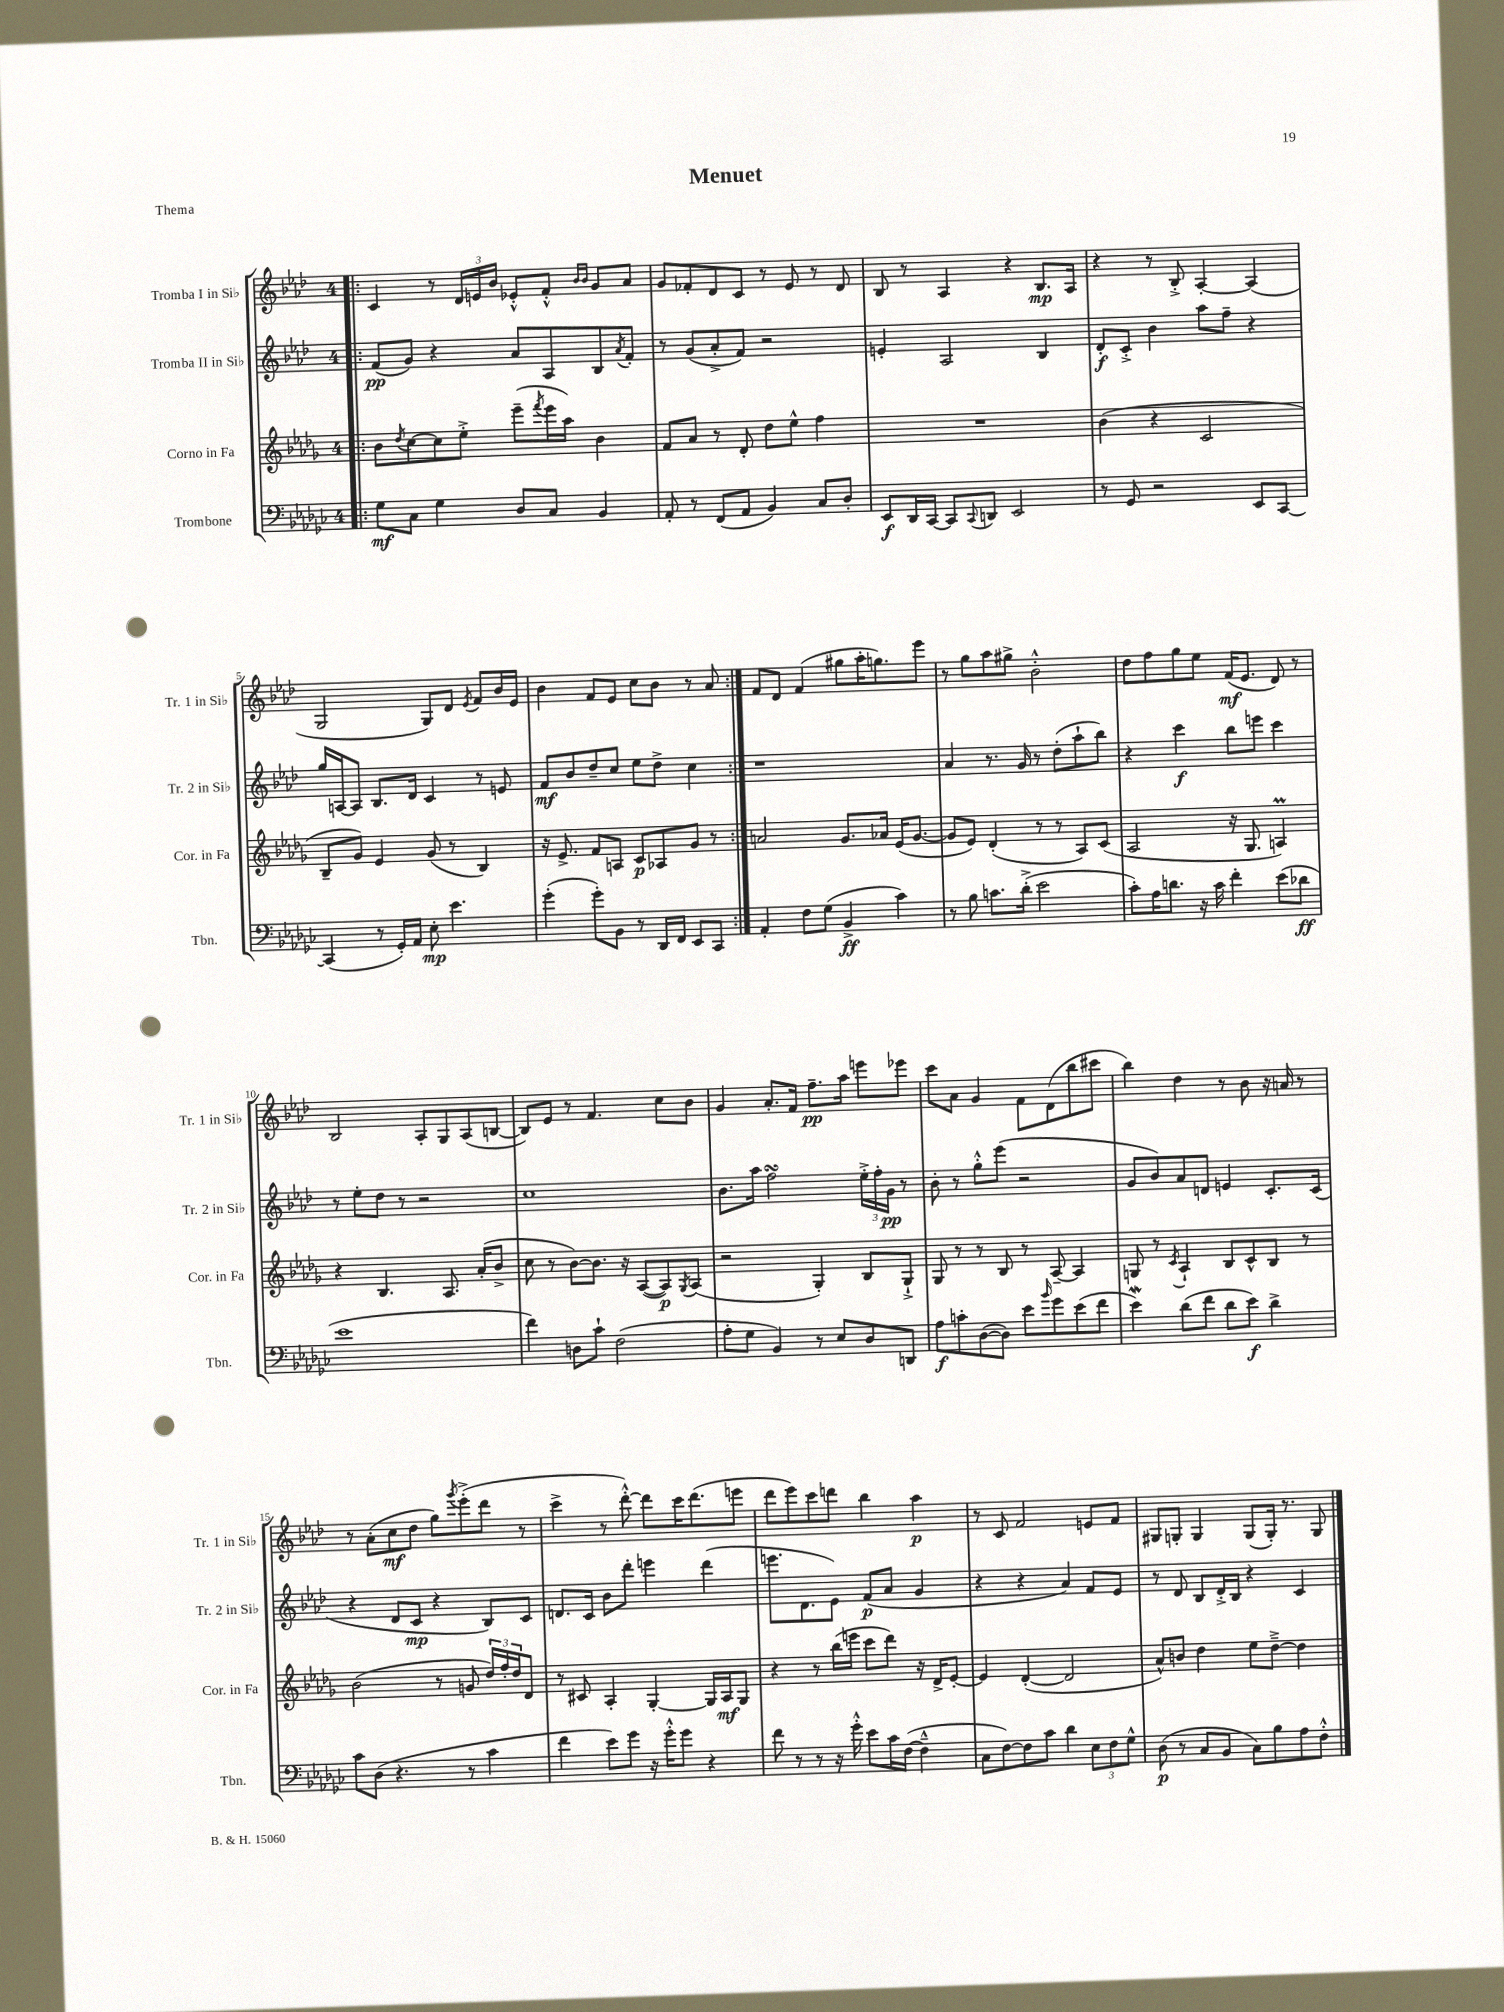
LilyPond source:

\header { title = "Menuet" piece = "Thema" }
<<
\new StaffGroup <<
\new Staff = "s0" \with { instrumentName = "Tromba I in Sib" shortInstrumentName = "Tr. 1 in Sib" } {
    \clef treble \key aes \major \once \override Staff.TimeSignature.style = #'single-digit \time 4/4
    \repeat volta 2 { \bar ".|:" c'4 r8 \tuplet 3/2 { des'16 e'16 bes'16 } ees'8-.-^ f'8-.-^ \grace { bes'16 bes'16 } g'8 aes'8 |
    g'8 fes'8-. des'8 c'8 r8 ees'8 r8 des'8 |
    bes8 r8 aes4 r4 bes8.\mp aes16 |
    r4 r8 bes8-.-> aes4~-. aes4( |
    g2 g8) des'8 \acciaccatura { ees'8 } f'8 bes'16 ees'16 |
    bes'4 f'8 ees'8 c''8 bes'8 r8 aes'8 | }
    f'8 des'8 f'4( gis''8 aes''16-. g''8.) ees'''8 |
    r8 g''8 aes''8 gis''8-> bes'2-.-^ |
    des''8 f''8 g''8 ees''8 f'16\mf( ees'8. des'8) r8 |
    bes2 aes8-. g8 aes8( b8~ |
    b8) ees'8 r8 f'4. c''8 bes'8 |
    g'4 aes'8.-. f'16 f''8.--\pp aes''16 e'''8 ees'''8 |
    c'''8 aes'8 g'4 f'8 des'8( bes''8 cis'''8 |
    bes''4) des''4 r8 bes'8 r16 a'16 r8 |
    r8 aes'8-.( c''8\mf des''8 g''8) \acciaccatura { g'''8 } ees'''8-.->( des'''8 r8 |
    c'''4-> r8 des'''8~-.-^) des'''8 c'''16 des'''8.( e'''8 |
    des'''8 ees'''8) c'''8 d'''8 bes''4 aes''4\p |
    r8 c'8 f'2 e'8 f'8 |
    gis8 g8-. g4 g8( g16-.) r8. g8 \bar "|." |
}
\new Staff = "s1" \with { instrumentName = "Tromba II in Sib" shortInstrumentName = "Tr. 2 in Sib" } {
    \clef treble \key aes \major \once \override Staff.TimeSignature.style = #'single-digit \time 4/4
    \repeat volta 2 { \bar ".|:" f'8\pp( g'8) r4 aes'8 aes8 bes8 \acciaccatura { aes'8 } f'8-. |
    r8 g'8( aes'8-.-> f'8) r2 |
    e'4-. aes2 bes4 |
    des'8-.\f c'8-.-> bes'4 aes''8 f''8-- r4 |
    g''16 a16~ a8 bes8. des'16 c'4 r8 e'8 |
    f'8\mf bes'8 des''8-- c''8 ees''8 des''8-> c''4 | }
    r1 |
    aes'4 r8. g'16 r8 des''8-.( aes''8-! bes''8) |
    r4 c'''4\f bes''8 e'''8 c'''4 |
    r8 ees''8-. des''8 r8 r2 |
    c''1 |
    bes'8. aes''16 f''2\turn \tuplet 3/2 { ees''16-.-> f''16-. g'16\pp } r8 |
    bes'8-. r8 g''8-.-^ ees'''8( r2 |
    g'8 bes'8) aes'8 d'8 e'4 c'8.-. c'16( |
    r4 des'8 c'8\mp r4 bes8) c'8 |
    d'8. c'16 bes'8 des'''8-. e'''4 des'''4( |
    e'''8. des'8. ees'8) f'8\p( aes'8 g'4 |
    r4 r4 aes'4) f'8 ees'8 |
    r8 des'8 bes8 des'16-.-> bes16 r4 c'4 \bar "|." |
}
\new Staff = "s2" \with { instrumentName = "Corno in Fa" shortInstrumentName = "Cor. in Fa" } {
    \clef treble \key des \major \once \override Staff.TimeSignature.style = #'single-digit \time 4/4
    \repeat volta 2 { \bar ".|:" bes'8 \acciaccatura { des''8 } c''8~ c''8 ees''8-.-> ees'''8--( \acciaccatura { f'''8 } ees'''16 aes''16) bes'4 |
    f'8 aes'8 r8 des'8-. des''8 ees''8-^ f''4 |
    R1 |
    bes'4( r4 c'2 |
    bes8-- ges'8) ees'4 ges'8( r8 bes4) |
    r16 ees'8.-> f'8 a8 c'8\p aes8 ges'8 r8 | }
    a'2 ges'8. aes'16 ees'16( ges'8.~ |
    ges'8 ees'8) des'4-.( r8 r8 aes8) c'8( |
    aes2 r16 ges8. a4\prall) |
    r4 bes4. aes8. aes'16-.( bes'8-> |
    c''8 r8 bes'8~) bes'8. r16 aes8~( aes8\p) \acciaccatura { ges8 } aes8( |
    r2 ges4-.) bes8 ges8-!-> |
    ges8 r8 r8 bes8 r8 aes8~-- aes4 |
    g8 r8 \acciaccatura { c'8 } aes4-! bes8 c'8-^ bes8 r8 |
    bes'2( r8 g'8 \tuplet 3/2 { des''16) f''16-. des''16 } des'8 |
    r8 cis'8 aes4-. ges4~-. ges16 aes16\mf ges8 |
    r4 r8 bes''16( e'''16 c'''8 des'''8) r16 des'16-> ees'8~-. |
    ees'4 des'4~-.( des'2 |
    aes'8-^) b'8 des''4 ees''8 des''8~---> des''4 \bar "|." |
}
\new Staff = "s3" \with { instrumentName = "Trombone" shortInstrumentName = "Tbn." } {
    \clef bass \key ges \major \once \override Staff.TimeSignature.style = #'single-digit \time 4/4
    \repeat volta 2 { \bar ".|:" ges8\mf ces8 ges4 des8 ces8 bes,4 |
    aes,8-. r8 f,8( aes,8 bes,4) ces8 des8-. |
    ees,8\f des,16 ces,16~ ces,8 \appoggiatura { ces,8 } d,8 ees,2 |
    r8 ges,8 r2 ees,8 ces,8~ |
    ces,4( r8 ges,16-.) aes,16 ees8-.\mp ees'4. |
    ges'4-.( ges'8-.) bes,8 r8 des,16 f,16 ees,8 ces,8 | }
    aes,4-. f8 ges8( bes,4->\ff ces'4) |
    r8 bes8 c'8. des'16-.->( ees'2 |
    ces'8-.) aes16 d'8. r16 ces'16 f'4-. ees'8( des'8\ff |
    ees'1 |
    f'4) d8 ces'8-! f2( |
    aes8-. ges8 bes,4) r8 ees8 des8 d,8 |
    aes8\f c'8-. des8~( des8) ees'8 \grace { bes'16 } ges'8 ees'8( f'8 |
    ees'4\mordent) des'8( f'8 des'8 ees'8\f) des'4-> |
    ces'8 des8( r4. r8 ces'4 |
    f'4 ees'8) ges'8 r16 ges'16-.-^ ges'8 r4 |
    f'8 r8 r8 r16 ges'16-.-^ ees'8 ces'16 f16~( f4---^ |
    ces8 f8~) f8 ces'8 des'4 \tuplet 3/2 { ees8 f8 ges8-^ } |
    des8\p( r8 ces8 bes,8 ces8) bes8 aes8 f8-.-^ \bar "|." |
}
>>
>>
